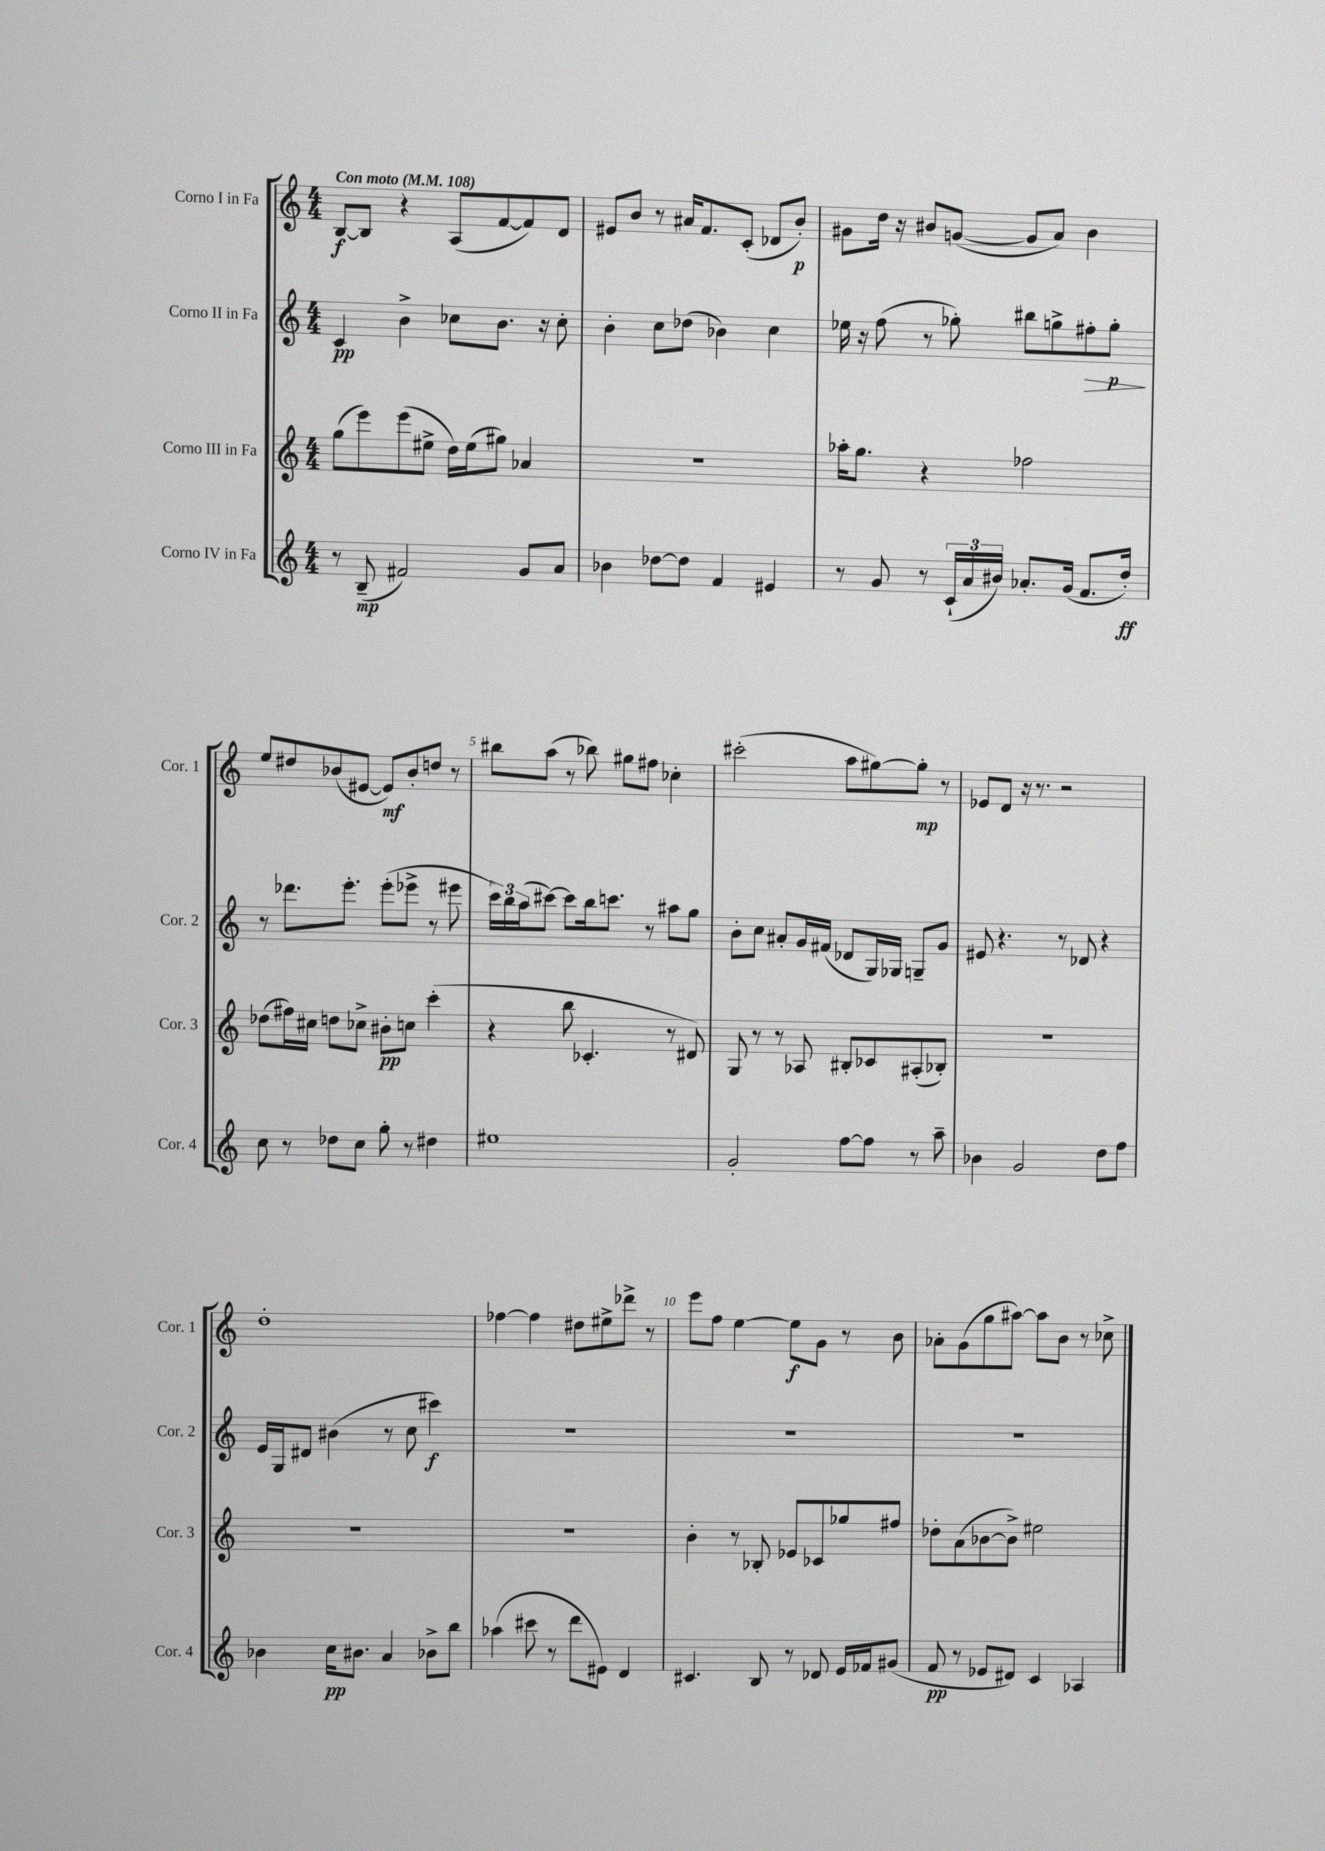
<<
\new StaffGroup <<
\new Staff = "s0" \with { instrumentName = "Corno I in Fa" shortInstrumentName = "Cor. 1" } {
    \clef treble \key c \major \numericTimeSignature \time 4/4 \tempo "Con moto" 4 = 108
    b8~\f b8 r4 a8( f'8~ f'8) d'8 |
    eis'8 b'8 r8 ais'16 f'8. c'8-.( des'8 b'8-.\p) |
    gis'8 d''16 r16 bis'8 g'8~( g'8 a'8) bis'4 |
    e''8 dis''8 bes'8( eis'8~ eis'8\mf) bes'8-. d''8 r8 |
    bis''8 a''8( r8 bes''8) gis''8 fis''8 ces''4-. |
    cis'''2-.( a''8 gis''8~) gis''8-.\mp r8 |
    ees'8 d'8 r16 r8. r2 |
    d''1-. |
    fes''4~ fes''4 dis''8 eis''8-> des'''8-> r8 |
    e'''8 f''8 e''4~ e''8\f g'8 r8 b'8 |
    aes'8-. g'8( g''8 ais''8~) ais''8 b'8 r8 ces''8-> \bar "|." |
}
\new Staff = "s1" \with { instrumentName = "Corno II in Fa" shortInstrumentName = "Cor. 2" } {
    \clef treble \key c \major \numericTimeSignature \time 4/4
    c'4\pp b'4-> ces''8 b'8. r16 ces''8-. |
    b'4-. c''8 des''8( bes'4) c''4 |
    ees''16 r16 f''8( r8 ges''8-.) bis''8 g''8-> fis''8-.\> g''8-.\p\! |
    r8 des'''8. e'''8.-. e'''8-.( ees'''8-> r8 eis'''8 |
    \tuplet 3/2 { c'''16) b''16 a''16( } cis'''8~) cis'''8 b''16 c'''8. r8 ais''8 g''8 |
    b'8-. c''8 ais'8-. g'16 fis'16( des'8 g16) ges16 g8-- g'8 |
    eis'8 r4. r8 des'8 r4 |
    e'16 g16 dis'8 bis'4( r8 c''8 cis'''4\f) |
    R1 |
    R1 |
    R1 \bar "|." |
}
\new Staff = "s2" \with { instrumentName = "Corno III in Fa" shortInstrumentName = "Cor. 3" } {
    \clef treble \key c \major \numericTimeSignature \time 4/4
    g''8( e'''8) e'''8( eis''8-> d''16) eis''16( gis''8) aes'4 |
    R1 |
    aes''16-. g''8. r4 fes''2 |
    des''8( fis''16) cis''16 d''8 ces''8-> bis'8-.\pp c''8 c'''4-.( |
    r4 b''8 ces'4.-. r8 dis'8) |
    g8 r8 r8 aes8 bis8-. ces'8 ais8-.( bes8-.) |
    R1 |
    R1 |
    R1 |
    b'4-. r8 bes8-. ees'8 ces'8 ges''8 fis''8 |
    des''8-. a'8( bes'8~ bes'8->) eis''2 \bar "|." |
}
\new Staff = "s3" \with { instrumentName = "Corno IV in Fa" shortInstrumentName = "Cor. 4" } {
    \clef treble \key c \major \numericTimeSignature \time 4/4
    r8 b8--\mp( fis'2) g'8 a'8 |
    bes'4 des''8~ des''8 f'4 eis'4 |
    r8 g'8 r8 \tuplet 3/2 { c'16-!( a'16 bis'16) } aes'8.-. g'16( f'8. d''16-.\ff) |
    c''8 r8 des''8 c''8 g''8-. r8 dis''4 |
    eis''1 |
    g'2-. f''8~ f''8 r8 a''8-- |
    bes'4 g'2 d''8 f''8 |
    bes'4 c''16\pp bis'8. a'4 bes'8-> b''8 |
    aes''4( cis'''8 r8 d'''8 eis'8) d'4 |
    cis'4. b8 r8 des'8 e'16 fes'16 gis'8( |
    f'8\pp r8 ees'8 dis'8) c'4 aes4 \bar "|." |
}
>>
>>
\layout { \context { \Score \override BarNumber.break-visibility = ##(#f #t #t) barNumberVisibility = #(every-nth-bar-number-visible 5) } }
